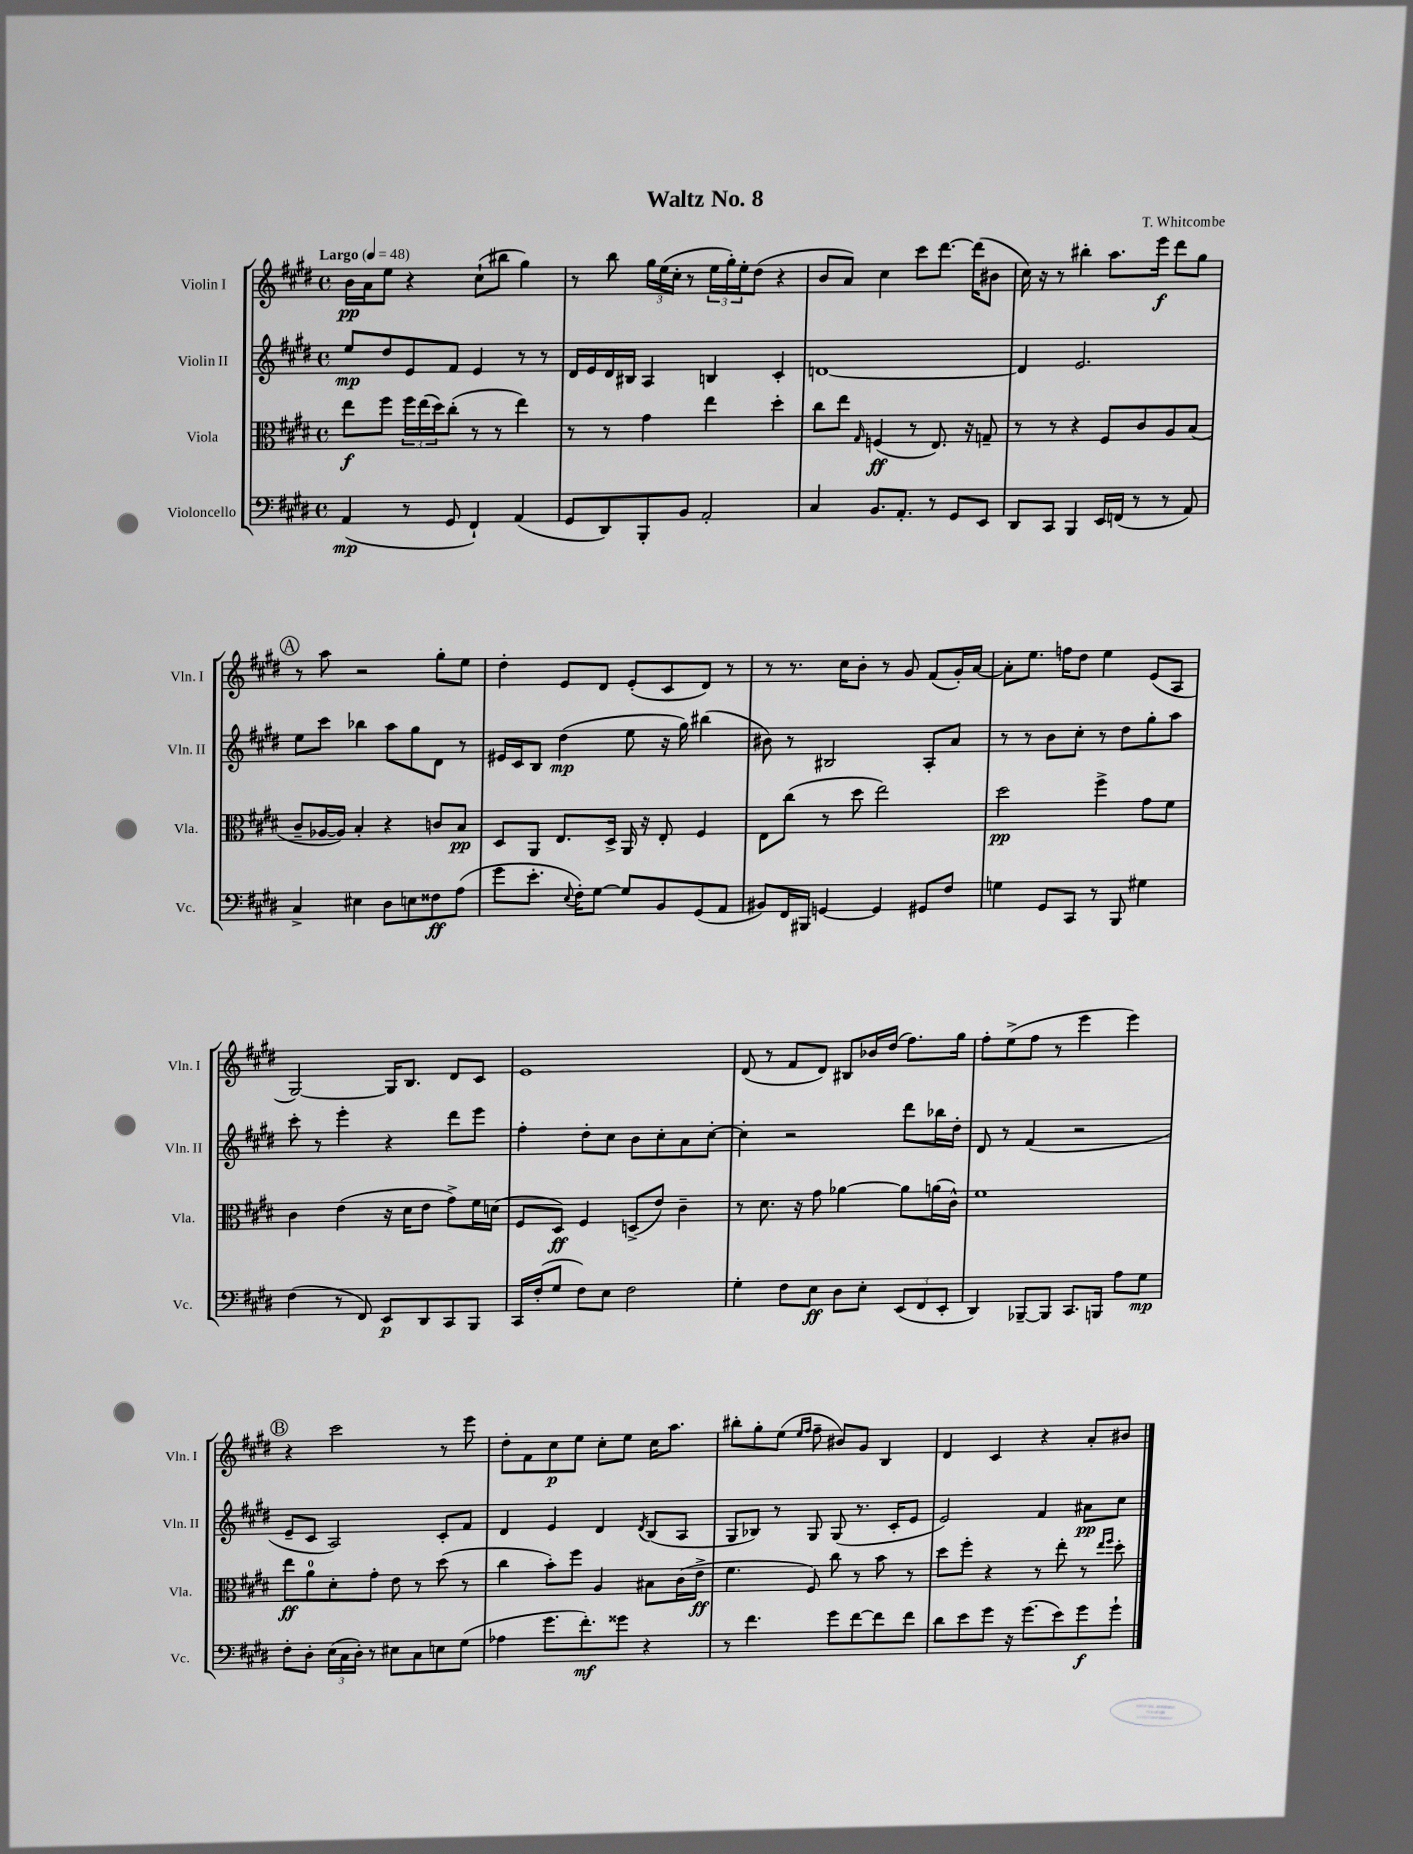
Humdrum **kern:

**kern	**kern	**kern	**kern
*staff4	*staff3	*staff2	*staff1
*clefF4	*clefC3	*clefG2	*clefG2
*k[f#c#g#d#]	*k[f#c#g#d#]	*k[f#c#g#d#]	*k[f#c#g#d#]
*M4/4	*M4/4	*M4/4	*M4/4
*met(c)	*met(c)	*met(c)	*met(c)
*MM48	*MM48	*MM48	*MM48
(4AA	8ee	8ee	16b
.	.	.	16a
.	8ff#	8dd#	8ee
8r	24ff#	8e	4r
.	(24ee	.	.
.	24dd#)	.	.
8GG#	(8cc#'	8f#	.
4FF#`)	8r	4e	(8cc#`
.	8r	.	8bb#
(4AA	4ee)	8r	4gg#)
.	.	8r	.
=	=	=	=
8GG#	8r	16d#	8r
.	.	16e	.
8DD#)	8r	16d#	8bb
.	.	16B#	.
8BBB'	4g#	4A	24gg#
.	.	.	(24ee
.	.	.	24cc#'
8BB	.	.	8r
2AA'	4ee	4B	24ee
.	.	.	24gg#')
.	.	.	24ee'
.	.	.	(8dd#
.	4dd#'	4c#'	4r
=	=	=	=
4C#	8cc#	[1d	8b
.	8ee	.	8a)
.	16qqG#	.	.
8.BB	(4F	.	4cc#
8.AA'	.	.	.
.	8r	.	8ccc#
8r	8.E)	.	[8.ddd#
8GG#	.	.	.
.	16r	.	(16ddd#]
8EE	8G~	.	8b#
=	=	=	=
8DD#	8r	4d]	16cc#)
.	.	.	16r
8CC#	8r	.	8r
4BBB	4r	2.e	4bb#'
16EE	8F#	.	8.aa
(16FF	.	.	.
8r	8c#	.	.
.	.	.	16eee
8r	8A	.	8ddd#
8AA)	(8B	.	8gg#
=	=	=	=
4C#^	8c#~	8ee	8r
.	[16A-	8ccc#	8aa
.	16A-])	.	.
4E#	4B'	4bb-	2r
8D#	4r	8aa	.
8E	.	8gg#	.
8F##	8c	8d#	8gg#'
(8A	8B	8r	8ee
=	=	=	=
8g#	8D#	16e#	4dd#'
.	.	16c#	.
8.e'	8AA	8B	.
.	8.E	(4dd#	8e
8qqE	.	.	.
16F#')	.	.	.
[8G#	.	.	8d#
.	16D#^	.	.
8G#]	16AA	8ee	(8e'
.	16r	.	.
8BB	8E'	16r	8c#
.	.	16gg#)	.
(8GG#	4F#	(4bb#	8d#)
8AA	.	.	8r
=	=	=	=
8BB#)	8E	8b#)	8r
16FF#	(8cc#	8r	8.r
16BBB#	.	.	.
[4GG	8r	2B#	.
.	.	.	16cc#
.	8dd#	.	8b'
4GG]	2ee)	.	8r
.	.	.	8g#
8GG#	.	8A'	(8f#
8F#	.	8a	16g#')
.	.	.	[16a
=	=	=	=
4G	2dd#	8r	8a']
.	.	8r	8.ee
8GG#	.	8b	.
.	.	.	16ff
8CC#	.	8cc#'	8dd#
8r	4ff#^	8r	4ee
8BBB	.	8dd#	.
4G#	8g#	8gg#'	(8e
.	8f#	8aa	8A
=	=	=	=
(4F#	4c#	8ccc#'	[2G#)
.	.	8r	.
8r	(4e	4eee'	.
8FF#)	.	.	.
8EE	16r	4r	16G#]
.	16d#	.	8.B
8DD#	8e	.	.
8CC#	8g#^)	8ddd#	8d#
8BBB	16f#	8eee	8c#
.	(16d	.	.
=	=	=	=
16CC#	8F#	4ff#'	1e
(16F#'	.	.	.
8G#	8D#)	.	.
8F#)	4F#	8dd#'	.
8E	.	8cc#	.
2F#	(8D^	8b	.
.	8e)	8cc#'	.
.	4c#~	8a	.
.	.	[8cc#'	.
=	=	=	=
4G#'	8r	4cc#']	(8d#
.	8.d#	.	8r
8F#	.	2r	8f#
.	16r	.	.
8E	8g#	.	8d#)
8D#	[4a-	.	8B#
8E'	.	.	16b-
.	.	.	(16dd#
(12EE	8a-]	8ddd#	8.ff#)
12FF#	.	.	.
.	(16a	16bb-	.
12EE'	.	.	.
.	16c#^^)	16dd#'	16gg#
=	=	=	=
4DD#)	1f#	8d#	8ff#'
.	.	8r	(8ee^
[8BBB-~	.	(4f#	8ff#
8BBB-]	.	.	8r
8.CC#	.	2r	4eee
16BBB	.	.	.
8A	.	.	4eee)
8G#	.	.	.
=	=	=	=
8F#'	8ee	8e~	4r
8D#'	8a	8c#	.
(24E	8d#'	2A)	2ccc#
24C#	.	.	.
24D#')	.	.	.
8r	8g#'	.	.
8E#	8e	.	.
8C#	8r	.	.
8E	(8dd#	8c#'	8r
(8G#	8r	8f#	8eee
=	=	=	=
4A-	4cc#	4d#	8dd#'
.	.	.	8f#
8.g#	8b')	4e	8cc#
.	8ff#	.	8ee
8.f#')	.	.	.
.	4A	4d#	8cc#'
8g##	.	.	8ee
.	.	8qd#	.
4r	8B#	(8B	16cc#
.	.	.	8.aa
.	(16c#	8A	.
.	16e^	.	.
=	=	=	=
8r	4.f#	8G#	8bb#'
4.f#	.	8B-)	8gg#'
.	.	8r	(8ee
.	.	.	16qqee
.	.	.	16qqff#
.	8F#)	8G#	8ff#~
8g#	8cc#	(8G#	8b#)
[8f#	8r	8.r	8g#
8f#]	8b	.	4B
.	.	16c#'	.
8f#	8r	8e	.
=	=	=	=
8d#	8dd#	2e)	4d#
8e	8ff#'	.	.
8g#	4r	.	4c#
16r	.	.	.
(8.g#	.	.	.
.	8r	4f#	4r
8e)	8ee'	.	.
8g#	8r	8a#	8a'
.	16qqee	.	.
.	16qqff#	.	.
8g#`	8dd#'	8cc#	8b#
==	==	==	==
*-	*-	*-	*-
